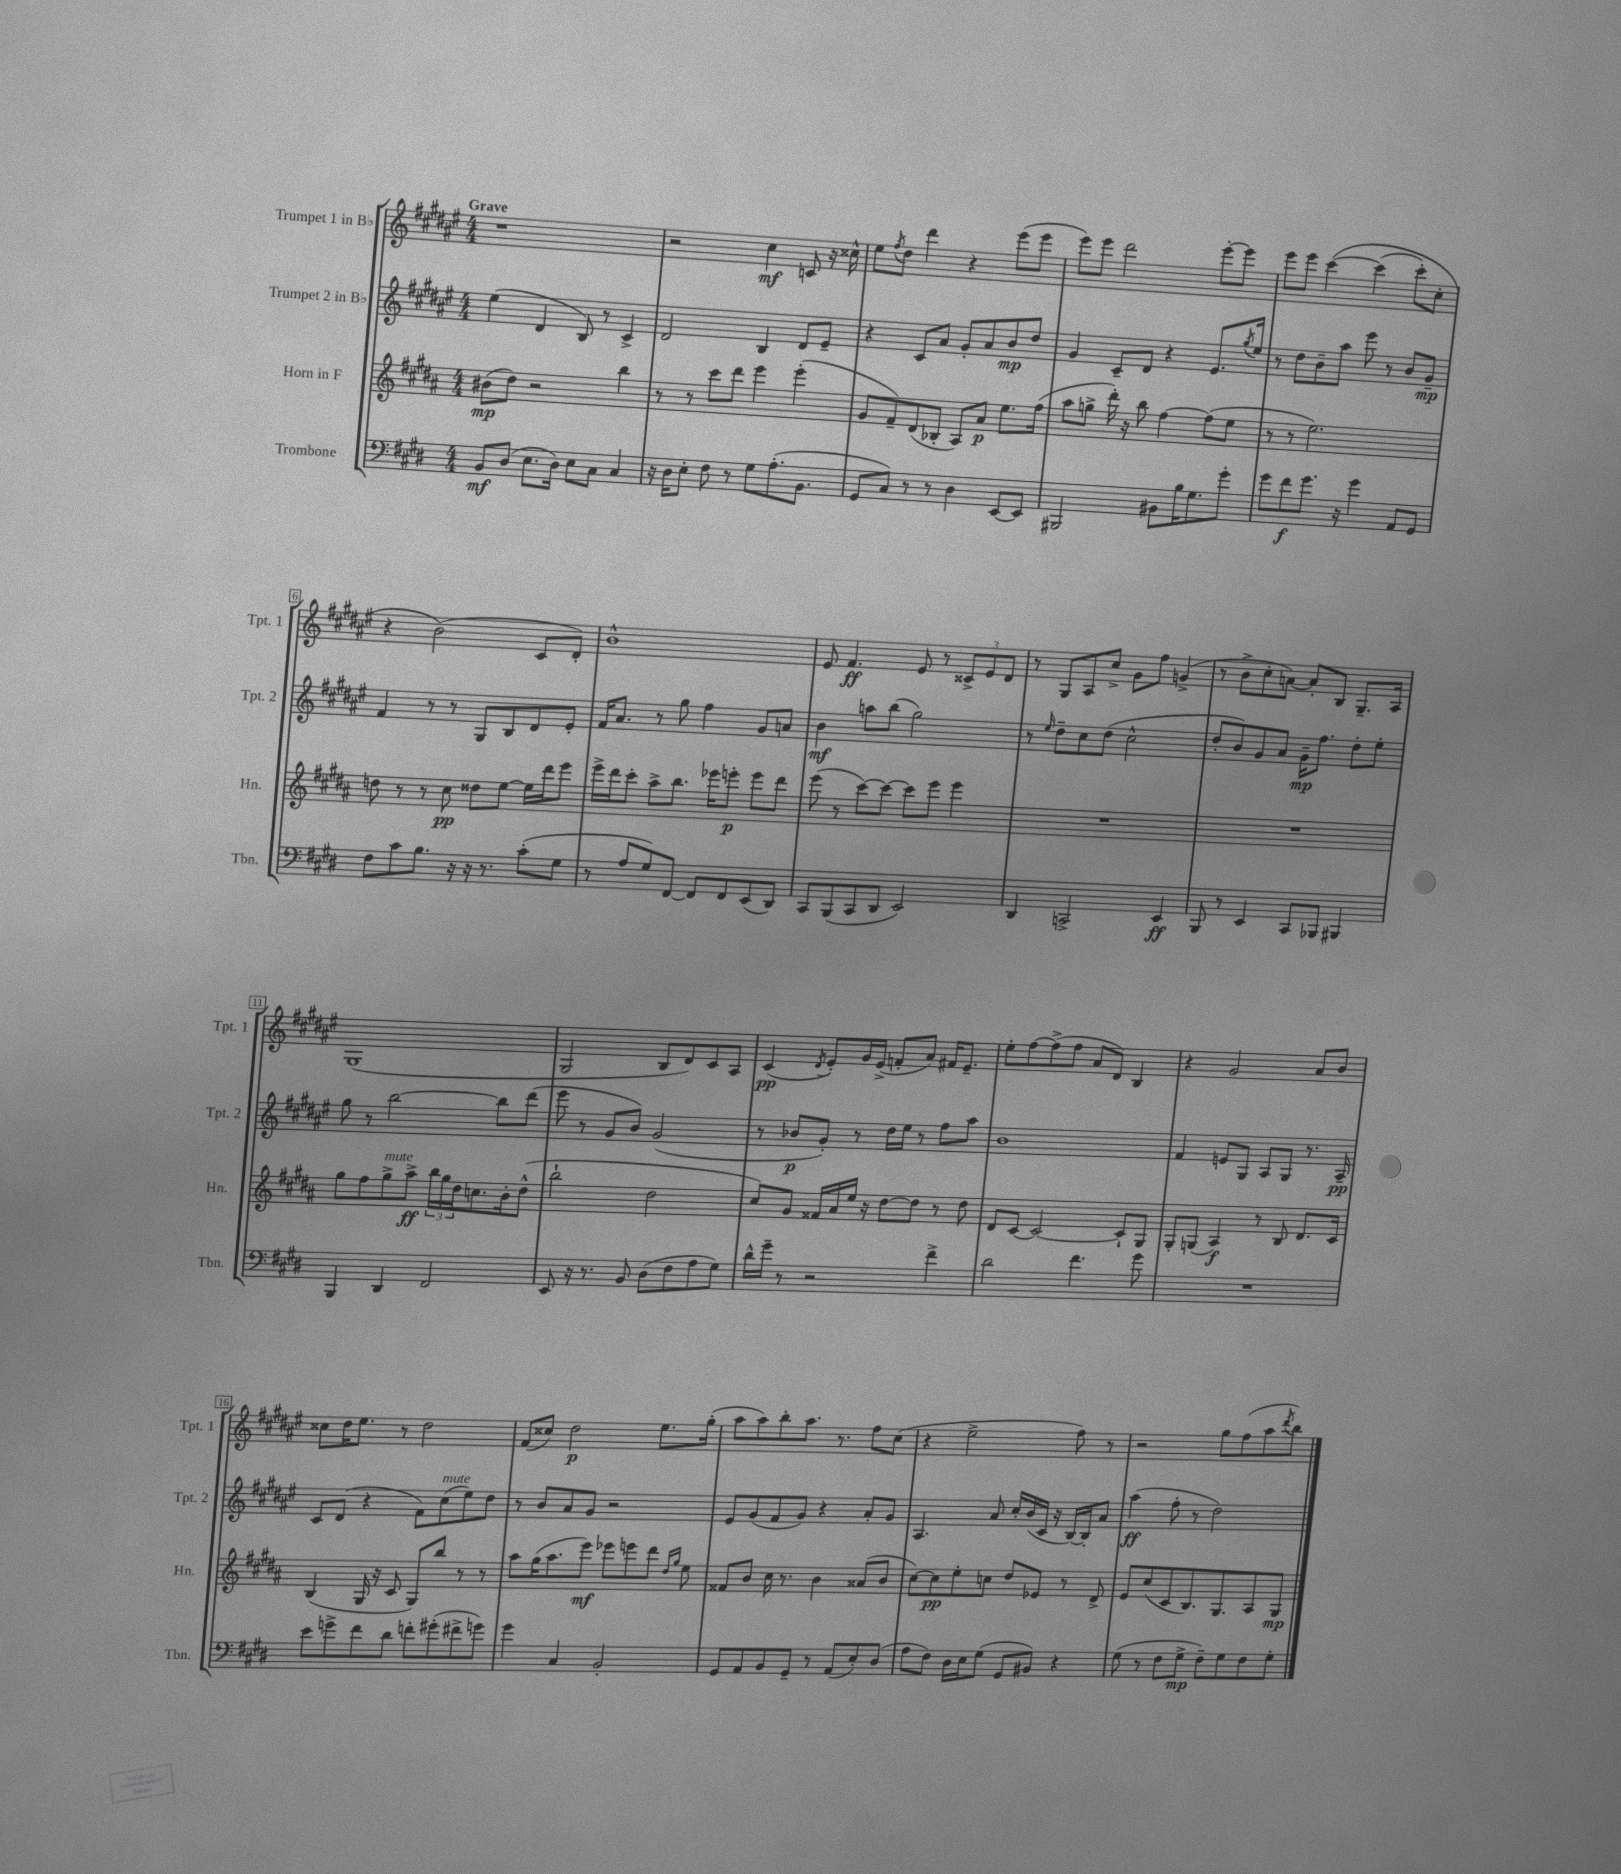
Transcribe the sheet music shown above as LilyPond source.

<<
\new StaffGroup <<
\new Staff = "s0" \with { instrumentName = "Trumpet 1 in Bb" shortInstrumentName = "Tpt. 1" } {
    \clef treble \key fis \major \numericTimeSignature \time 4/4 \tempo "Grave"
    r1 |
    r2 cis''4\mf c'8 r16 cisis''16-^ |
    eis''8 \acciaccatura { fis''8 } dis''8 dis'''4 r4 eis'''8( eis'''8 |
    eis'''8) eis'''8 dis'''2 eis'''8~-. eis'''8 |
    eis'''8 eis'''8 cis'''4~\( cis'''4( cis'''8-.) cis''8-. |
    r4 b'2(\) cis'8 dis'8-.) |
    b'1-^ |
    eis'8 fis'4.\ff eis'8 r8 \tuplet 3/2 { cisis'8-> eis'8 dis'8 } |
    r8 gis8 ais8 cis''8-> gis'8 fis''8 g'4->( |
    r8 b'8-> cis''8-. a'8~) a'8-. b8 gis8.-- ais16 |
    gis1( |
    gis2 b8 dis'8) cis'8 ais8 |
    cis'4\pp( \acciaccatura { dis'8 } eis'8-.) gis'16 eis'16->( f'8-. ais'8) fis'16 eis'8.-- |
    eis''8-. fis''8~ fis''8->( fis''8 ais'8 dis'8) b4 |
    r4 gis'2 ais'8 b'8 |
    cisis''8 dis''16 eis''8. r8 dis''2 |
    fis'8( cisis''8) dis''2\p eis''8. gis''16-.( |
    ais''8 ais''8) b''8-. ais''8. r8. fis''8 cis''8( |
    r4 eis''2-> fis''8) r8 |
    r2 gis''8 fis''8( ais''8 \acciaccatura { dis'''8 } b''8) \bar "|." |
}
\new Staff = "s1" \with { instrumentName = "Trumpet 2 in Bb" shortInstrumentName = "Tpt. 2" } {
    \clef treble \key fis \major \numericTimeSignature \time 4/4
    eis''4( dis'4 b8) r8 cis'4-> |
    dis'2 b4 dis'8 eis'8-- |
    r4 cis'8 ais'8 gis'8-. ais'8 b'8\mp dis''8 |
    gis'4 cis'8-- dis'8 r4 eis'8. \acciaccatura { gis''8 } eis''16 |
    r8 dis''8 b'8-- ais''8 eis'''8 r8 b'8 gis'8--\mp |
    fis'4 r8 r8 gis8 b8 dis'8 eis'8-. |
    fis'16 ais'8. r8 gis''8 fis''4 gis'8 a'8 |
    b'4\mf a''8 b''8( gis''2) |
    r8 \grace { eis''16 } dis''8-- cis''8 dis''8( cis''2-^ |
    dis''8-. b'8) gis'8 ais'8 gis'16--\mp fis''8. dis''8-. eis''8-. |
    gis''8 r8 b''2~ b''8 dis'''8( |
    eis'''8 r8 gis'8 b'8) gis'2( |
    r8 bes'8\p gis'8-.) r8 dis''16 eis''16 r8 fis''8 ais''8 |
    b'1 |
    fis'4 e'8 gis8 ais8 gis8 r8. ais16--\pp |
    cis'8 dis'8( r4 fis'8) cis''8^\markup { \italic "mute" }( eis''8) dis''8 |
    r8 b'8 ais'8 gis'8 r2 |
    eis'8 gis'8( fis'8 gis'8) r4 ais'8-. gis'8 |
    ais4. ais'8 cis''16-. b'16( cis'16 r16 b16~) b16-. ais'8 |
    ais''4\ff( fis''8-. r8 dis''2) \bar "|." |
}
\new Staff = "s2" \with { instrumentName = "Horn in F" shortInstrumentName = "Hn." } {
    \clef treble \key b \major \numericTimeSignature \time 4/4
    bis'8\mp( dis''8) r2 b''4 |
    r8 r8 cis'''8 dis'''8 e'''4 e'''4-.( |
    gis'8 fis'8--) dis'8( bes8-. ais8) ais'8\p e''8. fis''16( |
    ais''8 g''8-> dis'''16-.) r16 b''8 fis''4~ fis''8( e''8 |
    r8 r8 e''2.) |
    d''8 r8 r8 cis''8\pp disis''8 e''8~ e''16 dis'''16 e'''8 |
    e'''16-> dis'''16 cis'''8-. ais''8-> b''8. ees'''16 e'''8-.\p e'''8 dis'''8 |
    e'''8( r8 cis'''8~) cis'''8~ cis'''8 e'''8 e'''4 |
    R1 |
    R1 |
    gis''8 fis''8 gis''8->^\markup { \italic "mute" } ais''8->\ff \tuplet 3/2 { b''16 gis''16 dis''16 } c''8. b'16-. dis''8-^( |
    b''2-! dis''2 |
    cis''8) gis'8 fisis'16 ais'16 e''16 r16 dis''8~ dis''8 r8 dis''8 |
    dis'8 cis'8~ cis'2~ cis'8-! gis8 |
    gis8-. g8( ais4\f) r8 b8 dis'8. cis'16 |
    b4( gis16 r16 cis'8 gis8) b''8 r8 r8 |
    ais''8 gis''16( ais''8. e'''8\mf) ees'''8 e'''8 dis'''8 \grace { dis''16 gis''16 } e''8 |
    fisis'8 b'8 cis''16 r8. b'4 aisis'8( b'8 |
    cis''8~) cis''8\pp e''8-. c''8 dis''8 ees'8 r8 dis'8-> |
    e'8 cis''8( cis'8 b8.) gis8. ais8 gis8\mp \bar "|." |
}
\new Staff = "s3" \with { instrumentName = "Trombone" shortInstrumentName = "Tbn." } {
    \clef bass \key e \major \numericTimeSignature \time 4/4
    b,8\mf dis8( e8. dis16) e8 cis8 cis4 |
    r16 dis16 e8-. fis8 r8 gis8 a8.-.( b,8. |
    gis,8 cis8) r8 r8 dis4 e,8~ e,8 |
    bis,,2 bis,8 b16 gis8. gis'8-. |
    gis'8 fis'8\f gis'8. r16 gis'4 a,8 gis,8 |
    fis8 cis'8 b8. r16 r16 r8. cis'8-.( gis8 |
    r8 a8 gis8) fis,8~ fis,8 fis,8 e,8( dis,8) |
    cis,8 b,,8( cis,8 dis,8 e,2) |
    dis,4 c,2-> e,4\ff |
    b,,8 r8 e,4 cis,8 bes,,8 bis,,4 |
    b,,4 dis,4 fis,2 |
    e,8 r16 r8. b,8 dis8( fis8 a8 gis8) |
    dis'16-^ gis'16-- r8 r2 fis'4-> |
    dis'2 fis'4. gis'8 |
    R1 |
    e'8 g'8-> fis'8 dis'8 f'8-. gis'8-.( fis'8-> g'8) |
    gis'4 cis4 b,2-. |
    gis,8 a,8 b,8 gis,8-- r8 a,8( e8-.) dis8( |
    a8 fis8) dis16 e16 gis8( gis,8 bis,8) r4 |
    gis8( r8 fis8 gis8->\mp fis8--) gis8 fis8 gis8-. \bar "|." |
}
>>
>>
\layout { \context { \Score \override BarNumber.stencil = #(make-stencil-boxer 0.1 0.3 ly:text-interface::print) } }
